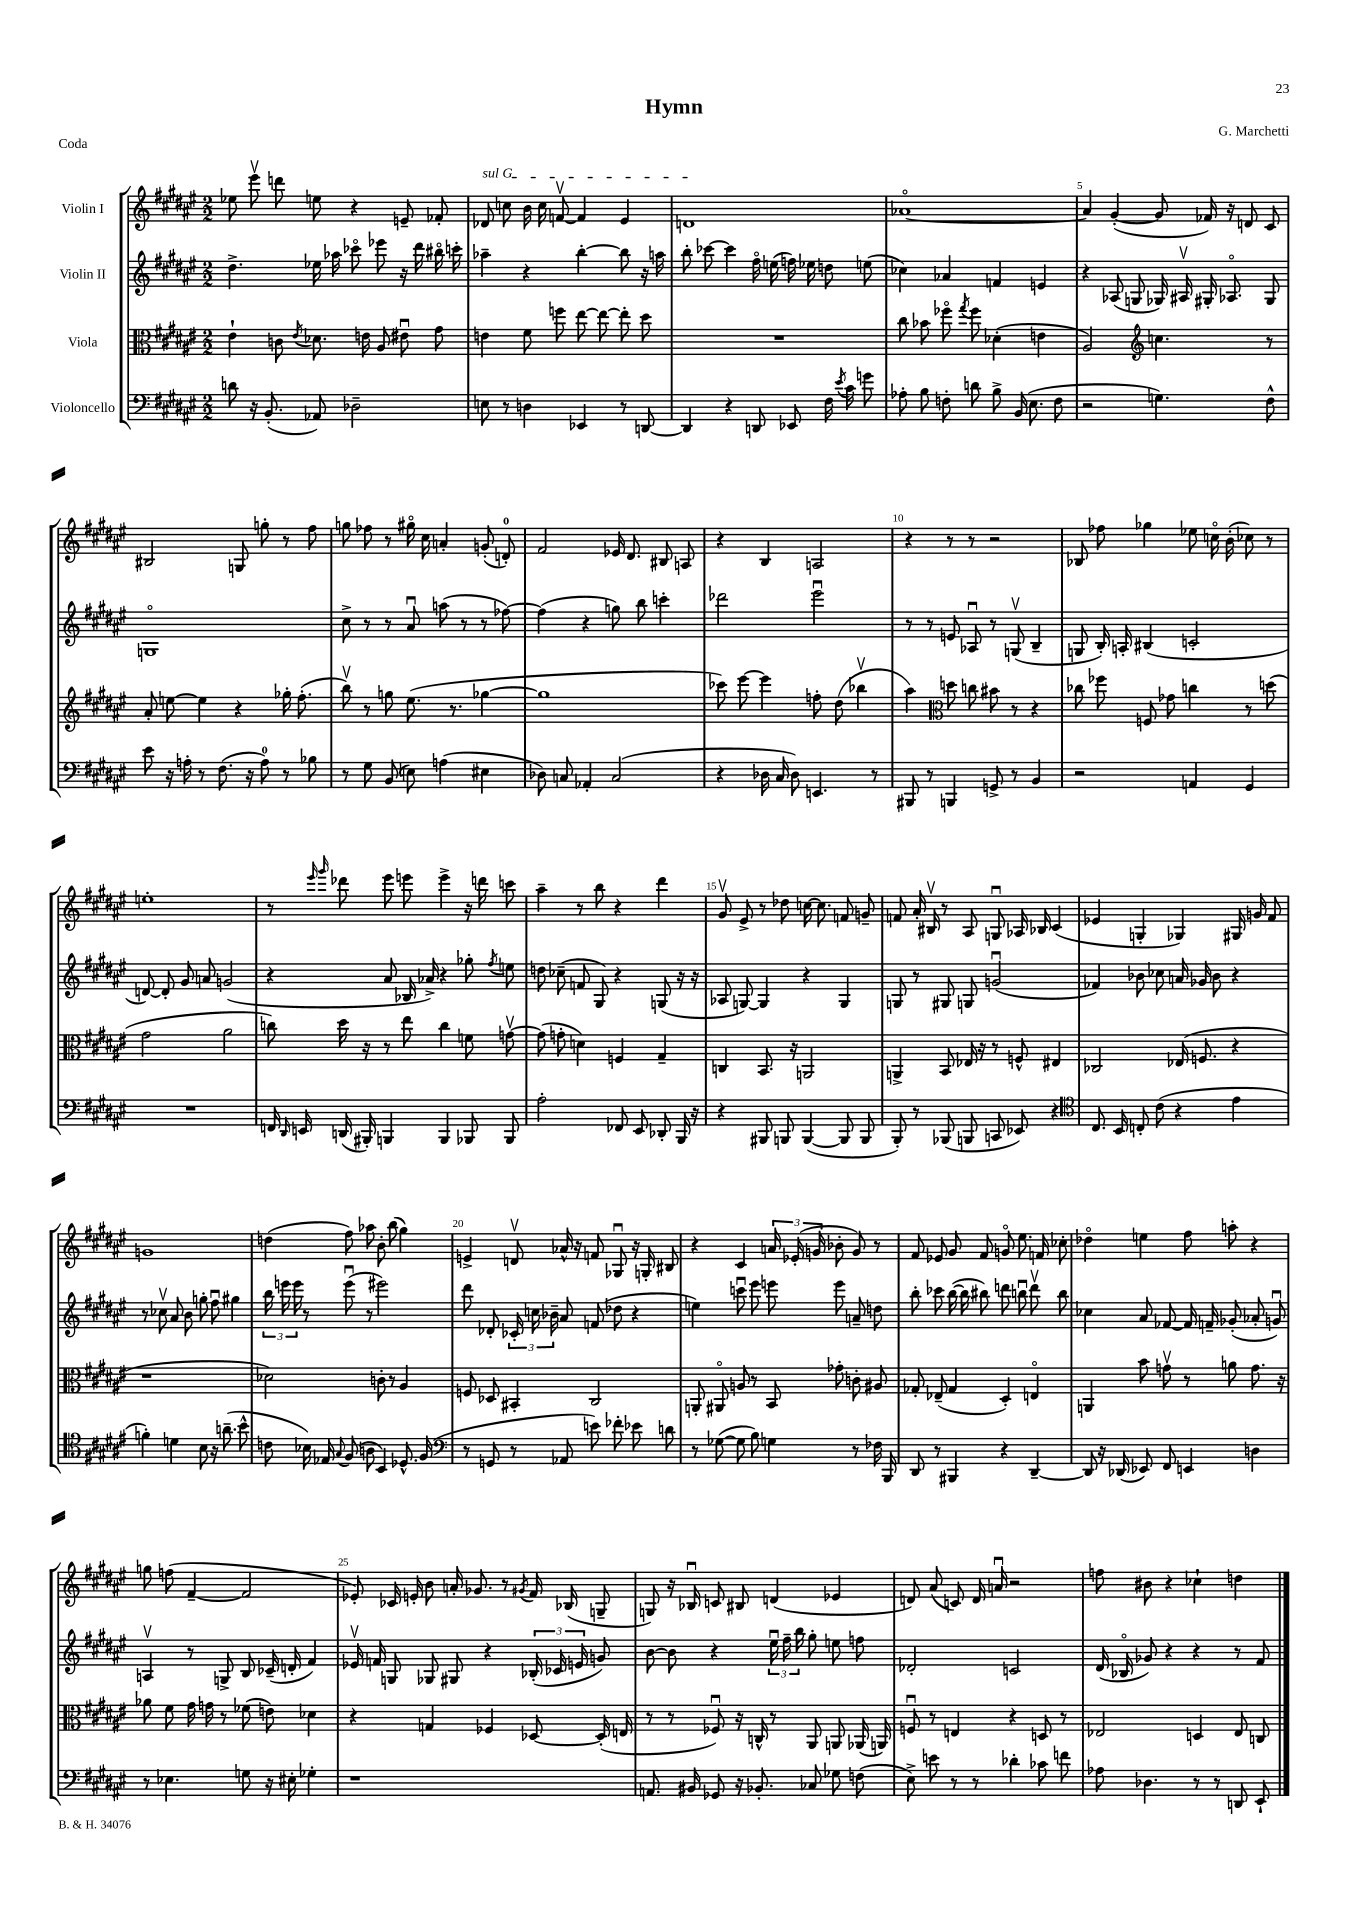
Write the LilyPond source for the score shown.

\header { title = "Hymn" composer = "G. Marchetti" piece = "Coda" }
<<
\new StaffGroup <<
\new Staff = "s0" \with { instrumentName = "Violin I" } {
    \clef treble \key fis \major \numericTimeSignature \time 2/2
    \autoBeamOff ees''8 eis'''8\upbow d'''8 e''8 r4 e'8-- fes'8-. |
    \once \override TextSpanner.bound-details.left.text = \markup { \italic "sul G" } des'8\startTextSpan c''8 b'16 c''16 f'8~\upbow f'4 eis'4 |
    d'1\stopTextSpan |
    aes'1~\flageolet |
    aes'4 gis'4~-.( gis'8 fes'16) r16 d'8 cis'8 |
    bis2 g8 g''8-. r8 fis''8 |
    g''8 fes''8 r8 gis''16\flageolet cis''16 a'4-. g'8-.( d'8-0-.) |
    fis'2 ees'16 dis'8. bis8 a8 |
    r4 b4 a2 |
    r4 r8 r8 r2 |
    bes8 fes''8 ges''4 ees''8 c''16\flageolet b'16-.( ces''8) r8 |
    e''1-. |
    r8 \grace { eis'''16 gis'''16 } des'''8 eis'''8 e'''8 e'''4-> r16 d'''16 c'''8 |
    ais''4-- r8 b''8 r4 dis'''4 |
    gis'8\upbow eis'8-> r8 des''8 c''16~ c''8. f'8 g'8-- |
    f'8 ais'16-. bis16\upbow r8 ais8 g8\downbow aes16 bes16 cis'4( |
    ees'4 g4-. ges4) gis16 g'16 fis'8 |
    g'1 |
    d''4( fis''8) aes''8 b'8-. b''8( gis''4) |
    e'4-> d'8\upbow aes'16-^ r16 f'8 ges8\downbow r16 g16-. bis8 |
    r4 cis'4 \tuplet 3/2 { a'16 ees'16-.( g'16 } bes'8-. g'8) r8 |
    fis'8 ees'8 gis'8 fis'8 g'8\flageolet eis''8. f'16 ces''8-. |
    des''4\flageolet e''4 fis''8 a''8-. r4 |
    g''8 f''8( fis'4~-- fis'2 |
    ees'8-.) ces'16 e'16-. b'8 a'16-. ges'8. r8 \acciaccatura { gis'8 } fis'16 bes16( g8-- |
    g8) r16 bes16\downbow c'8 bis8 d'4( ees'4 |
    d'8) ais'8( c'8) d'16 a'16\downbow r2 |
    f''8 bis'8 r4 ces''4-! d''4 \bar "|." |
}
\new Staff = "s1" \with { instrumentName = "Violin II" } {
    \clef treble \key fis \major \numericTimeSignature \time 2/2
    \autoBeamOff dis''4.-> ees''16 aes''16 ces'''8\flageolet ees'''8 r16 dis'''16 bis''16\flageolet c'''16-. |
    aes''4-- r4 b''4~-. b''8 r16 a''16 |
    b''8-. ces'''8~ ces'''4 fis''16\flageolet e''16( f''16) ees''16 d''8 e''8( |
    ces''4) aes'4 f'4 e'4 |
    r4 aes8( g8 ges16) ais16\upbow gis16-. aes8.\flageolet gis8 |
    g1\flageolet |
    cis''8-> r8 r8 ais'8\downbow a''8( r8 r8 fes''8~) |
    fes''4( r4 g''8) b''8 c'''4-. |
    des'''2 eis'''2\downbow |
    r8 r8 e'8 aes8\downbow r8 g8\upbow( b4-- |
    g8 b16-.) a16-. bis4( c'2-. |
    d'8~) d'8-. gis'8 a'8 g'2( |
    r4 ais'8 bes16 aes'16->) r4 ges''8-. \acciaccatura { fis''8 } e''8 |
    d''8 ces''8--( f'8 gis8) r4 g8( r16 r16 |
    aes8 g8~) g4 r4 g4 |
    g8 r8 gis8 g8 g'2\downbow( |
    fes'4) bes'8 ces''8 a'16 ges'16 bes'8 r4 |
    r8 ces''8\upbow ais'8 b'8 g''8-. fis''8\downbow gis''4 |
    \tuplet 3/2 { b''16 e'''16 e'''16 } r8 e'''8\downbow( r8 eis'''2) |
    dis'''8 des'8-. \tuplet 3/2 { ces'16-. c''16 bes'16-- } ais'8 f'8( des''8 r4 |
    e''4) c'''8\downbow eis'''8 e'''8 e'''8 a'8-- d''8 |
    b''8-. ces'''8 b''16~( b''16 bis''8) d'''8 b''8\downbow d'''8\upbow b''8 |
    ces''4 ais'8 fes'8~ fes'16 f'16-- ges'8-.( aes'8-. g'8\downbow) |
    a4\upbow r8 g8-> b8 ces'16--( d'16-. fis'4) |
    ees'16\upbow f'16 g8 ges8 gis8 r4 \tuplet 3/2 { bes16-.( ces'16 e'16 } g'8) |
    b'8~ b'8 r4 \tuplet 3/2 { eis''16\downbow fis''16-- b''16 } gis''8-. e''8 f''8 |
    des'2-. c'2 |
    dis'16( bes16\flageolet ges'8) r4 r4 r8 fis'8 \bar "|." |
}
\new Staff = "s2" \with { instrumentName = "Viola" } {
    \clef alto \key fis \major \numericTimeSignature \time 2/2
    \autoBeamOff eis'4-! c'8 \acciaccatura { eis'8 } des'8. e'16 ais8 eis'8\downbow gis'8 |
    e'4 fis'8 f''8 eis''8~ eis''8~ eis''8-. dis''8 |
    R1 |
    cis''8 bes'8 fes''8\flageolet \acciaccatura { gis''8 } fes''8 des'4-.( e'4 |
    ais2) \clef treble c''4. r8 |
    ais'8-. e''8~ e''4 r4 ges''16-. fis''8.-.( |
    b''8\upbow) r8 g''8 eis''8.( r8. ges''4~ |
    ges''1 |
    ces'''8) eis'''8~ eis'''4 f''8-. dis''8( bes''4\upbow |
    ais''4) \clef alto d''8 c''8 bis'8 r8 r4 |
    ces''8 fes''8 f8 ges'8 c''4 r8 d''8( |
    gis'2 ais'2 |
    c''8) dis''16 r16 r8 eis''8 c''4 f'8 g'8~\upbow |
    g'8( g'8-. d'4) f4 gis4-- |
    c4 b,8. r16 a,2 |
    a,4-> b,8 ees16 r16 r8 f8-^ eis4 |
    ces2 ees16( f8. r4 |
    r1 |
    des'2) c'8-. r8 ais4 |
    f8 des8 bis,4-. cis2 |
    a,8-. ais,8\flageolet a8 r8 b,8 ges'8-. c'8-. ais8 |
    ges8-. ees8--( ges4 dis4-.) e4\flageolet |
    a,4 b'8 g'8\upbow r8 a'8 g'8. r16 |
    aes'8 fis'8 gis'16 g'16 r8 fes'8( e'8) des'4 |
    r4 g4 fes4 des8~ des16-.( e16 |
    r8 r8 fes8\downbow) r16 c16-^ r8 ais,8 a,8 aes,16( a,16) |
    f8\downbow r8 e4 r4 d8 r8 |
    ees2 d4 ees8 c8 \bar "|." |
}
\new Staff = "s3" \with { instrumentName = "Violoncello" } {
    \clef bass \key fis \major \numericTimeSignature \time 2/2
    \autoBeamOff d'8 r16 b,8.-.( aes,8) des2-- |
    e8 r8 d4 ees,4 r8 d,8~ |
    d,4 r4 d,8 ees,8 fis16 \acciaccatura { eis'8 } cis'16 g'8 |
    aes8-. b8 f8-. d'8 b8-> b,16( eis8. f8 |
    r2 g4.) fis8-^ |
    eis'8 r16 a16-. r8 fis8.( r16 a8-0) r8 bes8 |
    r8 gis8 b,8( e8) a4( eis4 |
    des8) c8 aes,4-. c2( |
    r4 des16 cis16 des8) e,4. r8 |
    bis,,8 r8 b,,4 g,8-> r8 b,4 |
    r2 a,4 gis,4 |
    R1 |
    f,16 \grace { dis,16 } e,16 d,16( bis,,16-.) b,,4 b,,4 bes,,8 bes,,8 |
    ais2-. fes,8 eis,8 des,8-. b,,16 r16 |
    r4 bis,,8 b,,8 b,,4~( b,,8 b,,8 |
    b,,8-.) r8 bes,,8( b,,8 c,8 ees,8) r4 |
    \clef tenor cis8. b,16 c8-. cis'8( r4 eis'4 |
    f'4-.) d'4 b8 r16 a'8.--( b'8-^ |
    c'8 bes16) ees16 \appoggiatura { gis8 } fis8( a8 b,4) des8.-^ fis16( |
    \clef bass r8 g,8 r8 aes,8 e'8) fes'8-. ees'8 d'8 |
    r8 ges8~( ges8 b8) g4 r8 fes16 b,,16 |
    dis,8 r8 bis,,4 r4 dis,4~-- |
    dis,8 r16 des,16( ees,8) fis,8 e,4 d4 |
    r8 ees4. g8 r16 eis16-. ges4-. |
    r1 |
    a,8. bis,16 ges,8 r16 bes,8.-. ces8 ges8 f8( |
    eis8->) e'8 r8 r8 des'4-. ces'8 f'8 |
    aes8 des4. r8 r8 d,8 eis,8-! \bar "|." |
}
>>
>>
\layout { \context { \Score \override BarNumber.break-visibility = ##(#f #t #t) barNumberVisibility = #(every-nth-bar-number-visible 5) } }
